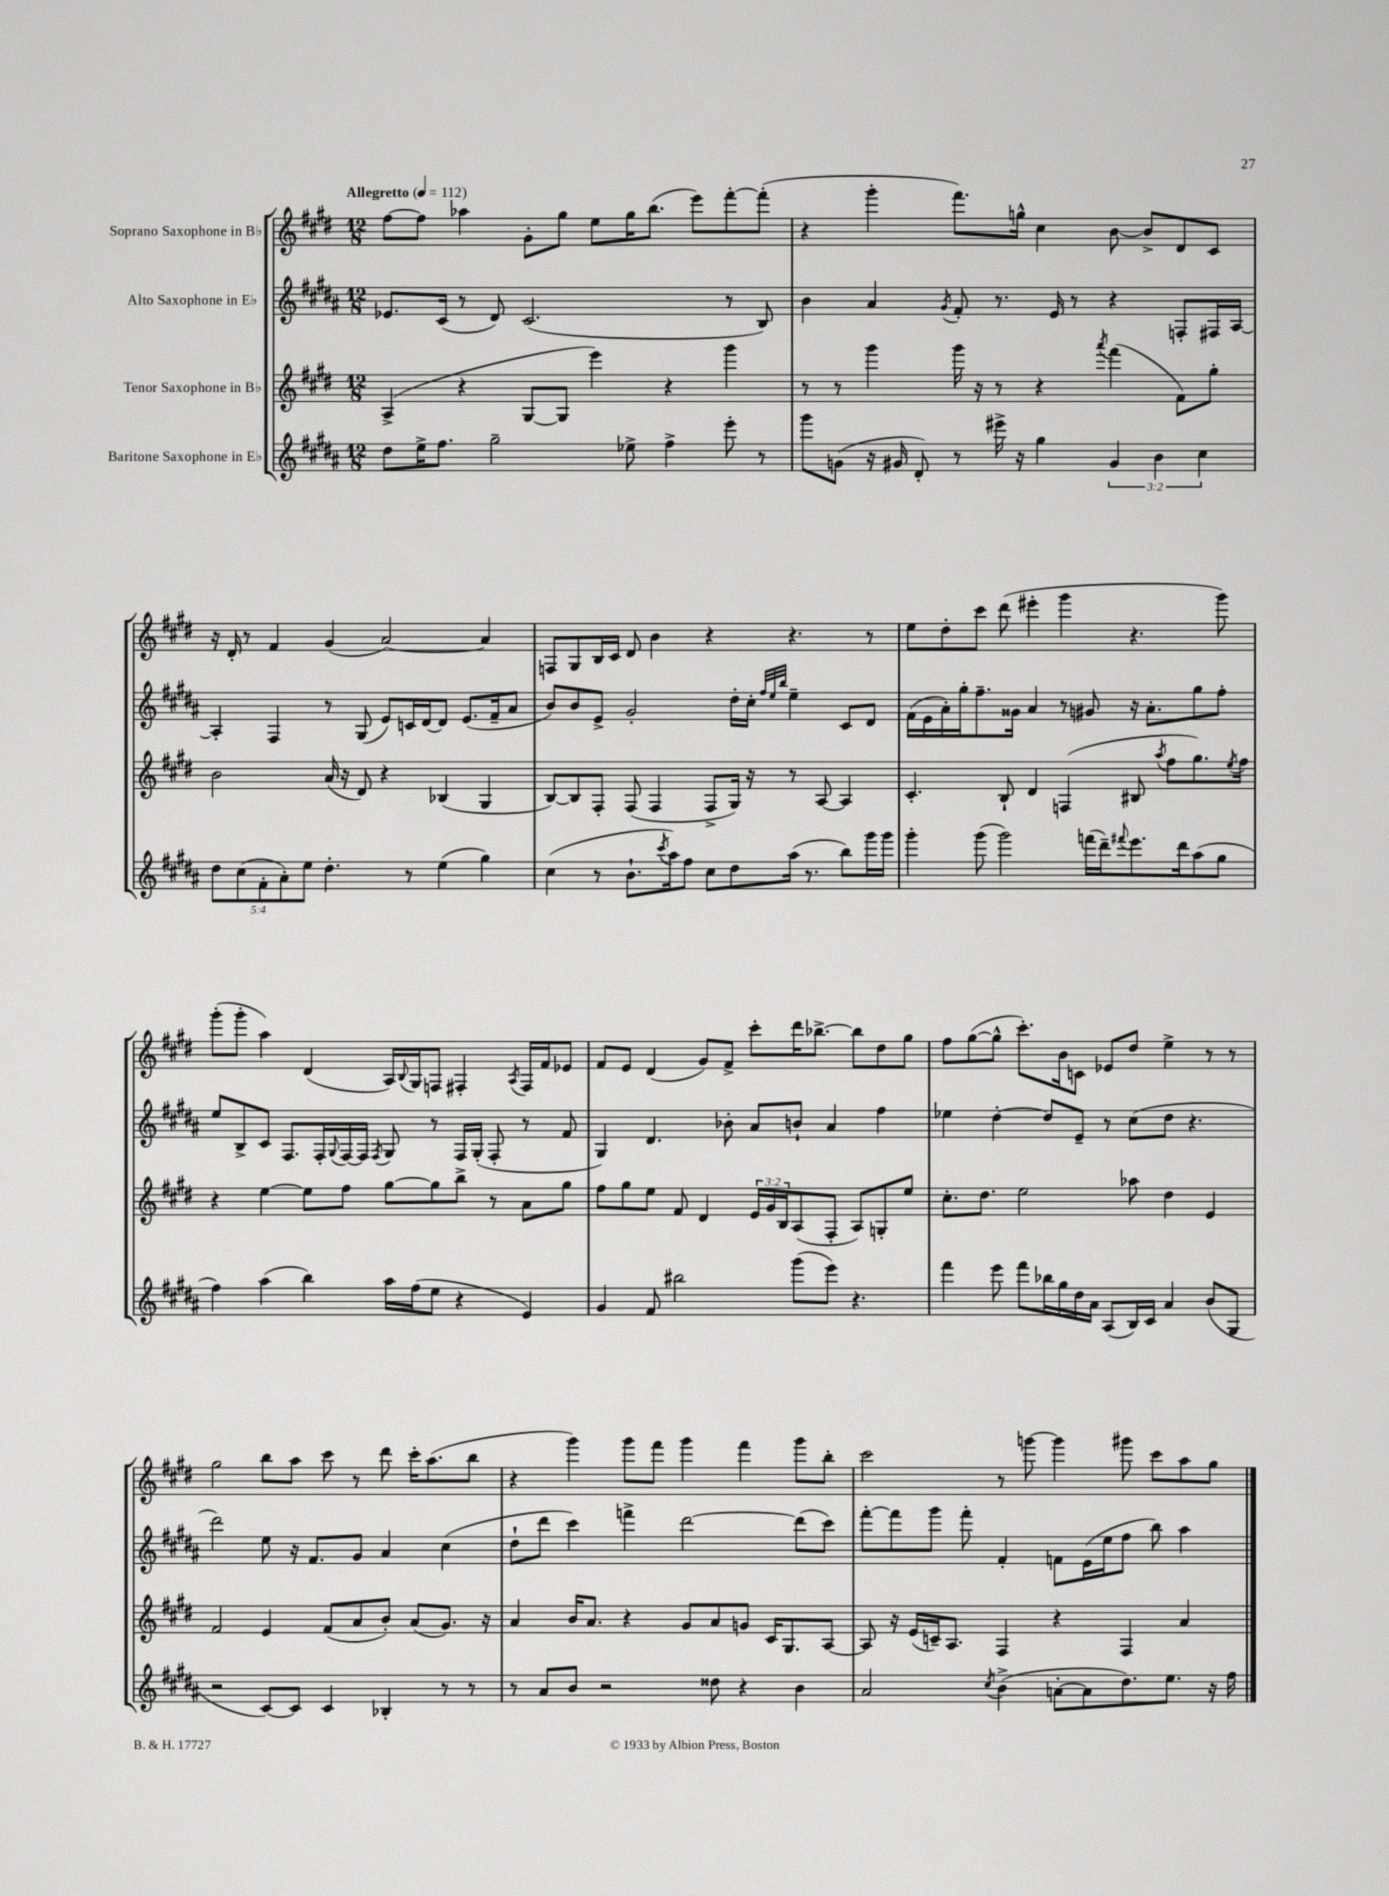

**kern	**kern	**kern	**kern
*part4	*part3	*part2	*part1
*staff4	*staff3	*staff2	*staff1
*I"Baritone Saxophone in E♭	*I"Tenor Saxophone in B♭	*I"Alto Saxophone in E♭	*I"Soprano Saxophone in B♭
*clefG2	*clefG2	*clefG2	*clefG2
*k[f#c#g#d#a#]	*k[f#c#g#d#]	*k[f#c#g#d#a#]	*k[f#c#g#d#]
*M12/8	*M12/8	*M12/8	*M12/8
*MM112	*MM112	*MM112	*MM112
=1	=1	=1	=1
!	!	!	!LO:TX:a:B:t=Allegretto
8dd#\L	(4A^/	8.e-X/L	[8ff#\L
16ee^\K	.	.	8ff#\J]
8.ff#\J	.	(16c#/Jk	.
.	4r	8r	4aa-X\
2gg#~\	.	8d#/)	.
.	[8G#/L	(2.c#/	8g#'\L
.	8G#/J]	.	8gg#\J
.	4eee\)	.	8ee\L
8ee-X^\	.	.	16gg#\K
.	.	.	(8.bb\J
4ff#^\	4r	.	.
.	.	.	8eee\L)
8eee'\	4ggg#\	8r	[8fff#'\
8r	.	8B/)	(8fff#'\J]
=2	=2	=2	=2
8ggg#\L	8r	4b\	4r
(8gn\J	8r	.	.
16r	4ggg#\	4a#/	4ggg#'\
16g#X/	.	.	.
8d#'/)	.	.	.
.	.	8qg#/	.
8r	16ggg#\	8f#'/	8.fff#\L)
.	16r	.	.
16eee#X^\	8r	8.r	.
16r	.	.	16ggn^^\Jk
4gg#\	4r	.	4cc#\
.	.	16e/	.
.	.	8r	.
.	8qaaa/	.	.
6g#/	(4fff#\	4r	[8b\
.	.	.	8b^/L]
6b\	.	.	.
.	8f#\L)	8Fn'/L	8d#/
6cc#\	.	.	.
.	8gg#'\J	16F#X/L	8c#/J
.	.	[16A#/JJ	.
!!LO:LB:g=z
=3	=3	=3	=3
10dd#\L	2b\	4A#'/]	16r
.	.	.	16d#'/
(10cc#\	.	.	.
.	.	.	8r
10f#'\	.	.	.
.	.	4F#/	4f#/
10a#'\)	.	.	.
10ee\J	.	.	.
4.dd#'\	(16a/	8r	(4g#/
.	16r	.	.
.	8d#/)	(8G#/	.
.	4r	8e/L)	[2a/)
8r	.	16cn/L	.
.	.	[16d#/J	.
(4ee\	(4B-X/	8d#/J]	.
.	.	(8.e/L	.
4gg#\)	4G#/	.	4a/]
.	.	16f#~/k	.
.	.	8a#/J	.
=4	=4	=4	=4
(4cc#\	[8B/L)	8b/L)	8Fn/L
.	8B/]	8b/	8G#/
8r	8F#'/J	8e^/J	16B/L
.	.	.	16c#/JJ
8.b`\L	(8F#/	2g#'/	8d#/
.	4F#/	.	4b\
8qccc#/	.	.	.
16aa#\k)	.	.	.
8ff#\J	.	.	.
8cc#\L	8F#^/L	.	4r
8dd#\	16G#/Jk)	16dd#'\LL	.
.	16r	16cc#'\JJ	.
.	.	32qqff#/LLL	.
.	.	32qqee/	.
.	.	32qqbb/JJJ	.
(16aa#\Jk	8r	4ee~\	4.r
8.r	.	.	.
.	[8A/	.	.
8bb\L)	4A/]	8c#/L	.
16ggg#\L	.	8d#/J	8r
16ggg#\JJ	.	.	.
=5	=5	=5	=5
4ggg#'\	4.c#'/	(16f#\LL	8ee\L
.	.	16e\	.
.	.	16a#'\)	8dd#'\
.	.	16gg#'\J	.
(8ggg#\	.	8.ff#~\	8ccc#\J
2ggg#\)	8B`/	.	(8ddd#\
.	.	16g##X\Jk	.
.	4d#/	4a#/	4eee#X'\
.	(4Fn/	8r	4ggg#\
(16fffn\LL	.	8g#X/	.
16ddd#~\J)	.	.	.
8qqfff#X/	.	.	.
8.eee\	8B#X/	16r	4.r
.	.	8.a#'\L	.
.	8qaa/	.	.
.	8ff#\L	.	.
16ddd#\k	.	.	.
(8aa#\	8.gg#\)	8gg#\	.
8gg#\J	.	8ff#'\J	8ggg#\)
.	8qee/	.	.
.	16ff#\Jk	.	.
!!LO:LB:g=z
=6	=6	=6	=6
4ff#\)	4r	8ee/L	(8ggg#'\L
.	.	8B^/	8ggg#'\J
(4aa#\	[4ee\	8c#/J	4aa\)
.	.	8.F#/L	.
4bb\)	8ee\L]	.	(4d#/
.	.	16F#'/L	.
.	.	8qqG#/	.
.	8ff#\J	[16F#/	.
.	.	16F#/JJ]	.
.	.	8qF#/	.
16aa#\LL	[8gg#\L	8G#/	16A/LL)
.	.	.	8qqB/
(16ff#\J	.	.	16G#/J
8ee\J	8gg#\]	8r	8Fn/J
4r	8bb^\J	16F#/LL	4F#X'/
.	.	(16G#'/JJ	.
.	8r	8F#'/	.
.	.	.	8qA/
4e/)	8a\L	8r	16F#/LL
.	.	.	16f#/J
.	8gg#\J	8f#/	8e-X/J
=7	=7	=7	=7
4g#/	8ff#\L	4G#/)	8f#/L
.	8gg#\	.	8e/J
8f#/	8ee\J	4.d#/	(4d#/
2bb#X\	8f#/	.	.
.	4d#/	.	8g#/L)
.	.	8b-X'\	8f#^/J
.	24e/LL	8a#/L	8ccc#'\L
.	24g#/	.	.
.	24B/J	.	.
(8ggg#\L	(8A/	8bn`/J	16ddd#\K
.	.	.	[8.bb-X^\J
8eee\J)	8F#'/J	4a#/	.
4.r	8A/L)	.	8bb-\L]
.	8Gn'/	4ff#\	8dd#\
.	8ee/J	.	8gg#\J
=8	=8	=8	=8
4fff#\	8.cc#'\L	4ee-X\	8ff#\L
.	.	.	([8gg#\
.	8.dd#\J	.	.
8eee\	.	[4dd#'\	8gg#^^\J]
8fff#\L	2ee\	.	8.ccc#'\L)
16bb-X\L	.	8dd#/L]	.
16gg#\	.	.	16b\k
16dd#\	.	8e~/J	8cn\J
16a#\JJ	.	.	.
(8A#/L	.	8r	8e-X/L
16B/L)	8aa-X\	(8cc#\L	8dd#/J
16c#/JJ	.	.	.
4a#/	4dd#\	8dd#\J	4ee^\
.	.	4.r	.
(8b/L	4e/	.	8r
8G#/J	.	.	8r
!!LO:LB:g=z
=9	=9	=9	=9
2r	2f#/	2ddd#\)	2gg#\
[8c#/L)	4e/	8ee\	8bb\L
8c#/J]	.	16r	8aa\J
.	.	8.f#/L	.
4c#/	(8f#/L	.	8ccc#\
.	8a/	8g#/J	8r
4B-X'/	8b'/J)	4a#/	8ddd#\
.	(8a/L	.	16ccc#'\KL
.	.	.	(8.aa\
8r	8.g#/J)	(4cc#\	.
8r	.	.	8bb\J
.	16r	.	.
=10	=10	=10	=10
8r	4a/	8dd#`\L	4r
8a#/L	.	8ddd#\J	.
8b/J	16b/KL	4ccc#\)	4ggg#\)
.	8.a/J	.	.
2r	.	.	.
.	4r	4fffn^\	8ggg#\L
.	.	.	8fff#\J
.	8g#/L	[2ddd#\	4ggg#\
8dd##X\	8a/	.	.
4r	8gn/J	.	4fff#\
.	16c#/KL	.	.
.	8.G#/	.	.
4b\	.	(8ddd#\L]	8ggg#\L
.	[8A/J	8ccc#\J)	8bb'\J
=11	=11	=11	=11
2a#/	8A/]	[8fff#'\L	2ccc#\
.	16r	8fff#\]	.
.	(16e/LL	.	.
.	16cn~/J)	8ggg#\J	.
.	8.A/J	.	.
.	.	8fff#'\	.
8qcc#/	.	.	.
(4b^\	4F#/	4f#'/	8r
.	.	.	[8gggn\
[8an'\L	4r	8fn\L	4ggg\]
8a\]	.	(16e\L	.
.	.	16ee\J	.
8.dd#\)	4F#/	8ff#\J	8ggg#X\
.	.	8bb\)	8ccc#\L
8.ee\J	.	.	.
.	4a/	4aa#\	8aa\
16r	.	.	8gg#\J
16ff#\	.	.	.
==	==	==	==
*-	*-	*-	*-
